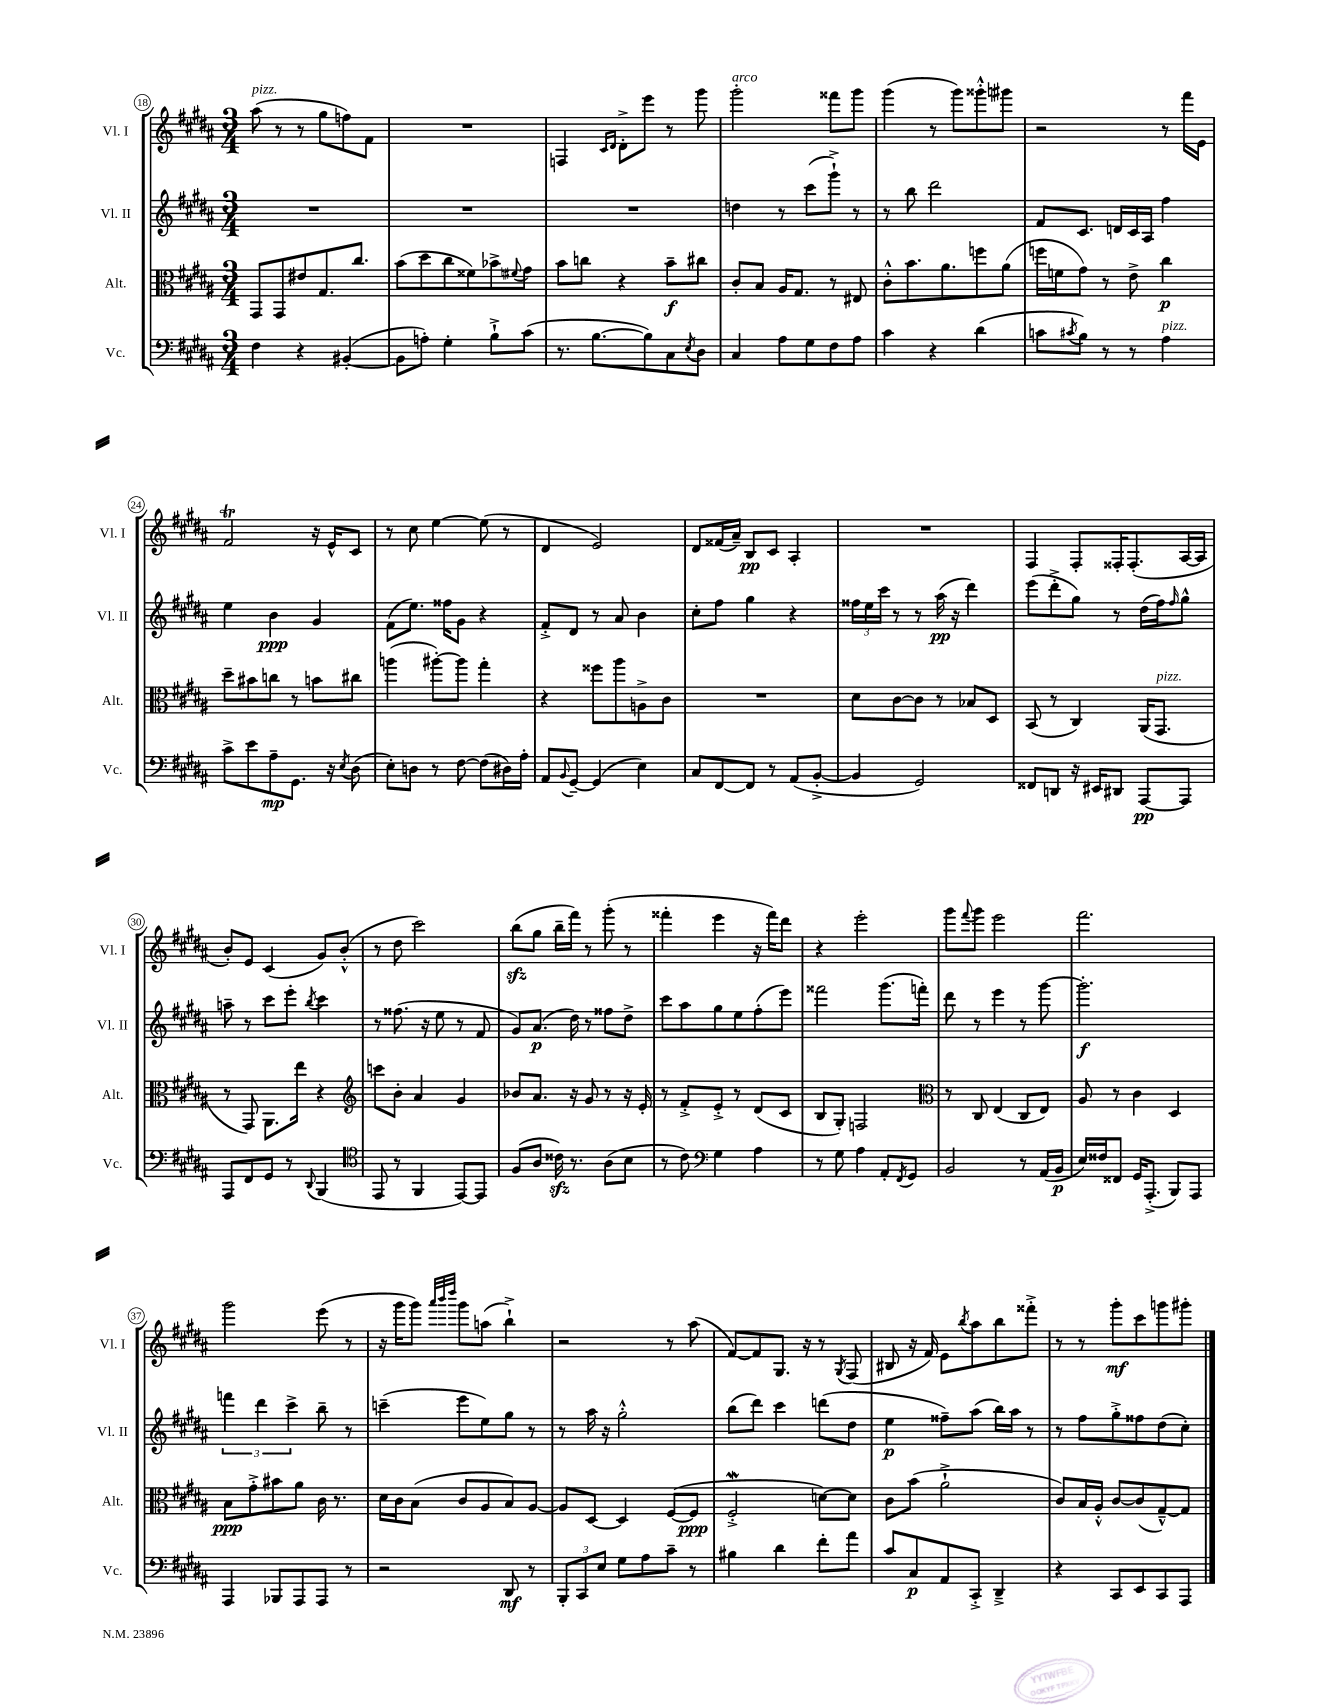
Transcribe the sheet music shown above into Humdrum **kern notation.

**kern	**dynam	**kern	**dynam	**kern	**dynam	**kern	**dynam
*part4	*part4	*part3	*part3	*part2	*part2	*part1	*part1
*staff4	*staff4	*staff3	*staff3	*staff2	*staff2	*staff1	*staff1
*I"Vc.	*	*I"Alt.	*	*I"Vl. II	*	*I"Vl. I	*
*I'Vc.	*	*I'Alt.	*	*I'Vl. II	*	*I'Vl. I	*
*clefF4	*	*clefC3	*	*clefG2	*	*clefG2	*
*k[f#c#g#d#a#]	*	*k[f#c#g#d#a#]	*	*k[f#c#g#d#a#]	*	*k[f#c#g#d#a#]	*
*M3/4	*	*M3/4	*	*M3/4	*	*M3/4	*
=18	=18	=18	=18	=18	=18	=18	=18
!	!	!	!	!	!	!LO:TX:a:i:t=pizz.	!
4F#\	.	8GG#/L	.	2.r	.	(8aa#\	.
.	.	8GG#/	.	.	.	8r	.
4r	.	8e#X/	.	.	.	8r	.
.	.	8.G#/	.	.	.	8gg#\L	.
([4BB#X'/	.	.	.	.	.	8ffn\)	.
.	.	8.cc#/J	.	.	.	.	.
.	.	.	.	.	.	8f#\J	.
=19	=19	=19	=19	=19	=19	=19	=19
8BB#\L]	.	(8b\L	.	2.r	.	2.r	.
8An'\J)	.	8dd#\	.	.	.	.	.
4G#'\	.	8cc#\	.	.	.	.	.
.	.	8f##X\)	.	.	.	.	.
8B`^\L	.	8b-X^\	.	.	.	.	.
.	.	8qqf#X/	.	.	.	.	.
(8c#\J	.	8g#\J	.	.	.	.	.
=20	=20	=20	=20	=20	=20	=20	=20
8.r	.	8b\L	.	2.r	.	4Fn/	.
.	.	8ccn\J	.	.	.	.	.
[8.B\L	.	.	.	.	.	.	.
.	.	.	.	.	.	16qqc#/LL	.
.	.	.	.	.	.	16qqd#/JJ	.
.	.	4r	.	.	.	8d#'^\L	.
8B\])	.	.	.	.	.	8eee\J	.
8C#\	.	8b~\L	f	.	.	8r	.
8qE/	.	.	.	.	.	.	.
8D#\J	.	8cc#X\J	.	.	.	8ggg#\	.
=21	=21	=21	=21	=21	=21	=21	=21
!	!	!	!	!	!	!LO:TX:a:i:t=arco	!
4C#/	.	8c#'/L	.	4ddn\	.	2ggg#'\	.
.	.	8B/J	.	.	.	.	.
8A#\L	.	16A#/KL	.	8r	.	.	.
.	.	8.G#/J	.	.	.	.	.
8G#\	.	.	.	(8ccc#\L	.	.	.
8F#\	.	8r	.	8ggg#`^\J)	.	8fff##X\L	.
8A#\J	.	8E#X/	.	8r	.	8ggg#\J	.
=22	=22	=22	=22	=22	=22	=22	=22
4c#\	.	8c#'^^\L	.	8r	.	(4ggg#\	.
.	.	8.b\	.	8bb\	.	.	.
4r	.	.	.	2ddd#\	.	8r	.
.	.	8.a#\	.	.	.	.	.
.	.	.	.	.	.	8ggg#\L)	.
(4d#\	.	8ffn\	.	.	.	8ggg##X'^^\	.
.	.	(8a#\J	.	.	.	8ggg#X\J	.
=23	=23	=23	=23	=23	=23	=23	=23
8cn\L	.	16ffn\LL	.	8f#/L	.	2r	.
.	.	16fn\J	.	.	.	.	.
8qc#X/	.	.	.	.	.	.	.
8B\J)	.	8g#\J)	.	8.c#/J	.	.	.
8r	.	8r	.	.	.	.	.
.	.	.	.	16dn/LL	.	.	.
8r	.	8e^\	.	16c#/	.	.	.
.	.	.	.	16A#/JJ	.	.	.
!LO:TX:a:i:t=pizz.	!	!	!	!	!	!	!
4A#\	.	4cc#\	p	4ff#\	.	8r	.
.	.	.	.	.	.	16fff#\LL	.
.	.	.	.	.	.	16e\JJ	.
!!LO:LB:g=z
=24	=24	=24	=24	=24	=24	=24	=24
8c#^\L	.	8dd#~\L	.	4ee\	.	2f#T/	.
8e\	.	8b#X\	.	.	.	.	.
8A#~\	mp	8ccn\J	.	4b\	ppp	.	.
8.GG#\J	.	8r	.	.	.	.	.
.	.	8bn\L	.	4g#/	.	16r	.
16r	.	.	.	.	.	16e^^/KL	.
8qE/	.	.	.	.	.	.	.
(8D#\	.	8cc#X\J	.	.	.	8c#/J	.
=25	=25	=25	=25	=25	=25	=25	=25
8E'\L)	.	(4aan\	.	(8f#\L	.	8r	.
8Dn\J	.	.	.	8.ee\J)	.	8cc#\	.
8r	.	[8aa#X'\L)	.	.	.	[4ee\	.
.	.	.	.	16ff##X\KL	.	.	.
[8F#\	.	8aa#\J]	.	8g#\J	.	.	.
(8F#\L]	.	4gg#'\	.	4r	.	(8ee\]	.
16D#X\L)	.	.	.	.	.	8r	.
16A#'\JJ	.	.	.	.	.	.	.
=26	=26	=26	=26	=26	=26	=26	=26
8AA#/L	.	4r	.	8f#'^/L	.	4d#/	.
8qqBB/	.	.	.	.	.	.	.
[8GG#~/J	.	.	.	8d#/J	.	.	.
(4GG#/]	.	8ff##X\L	.	8r	.	2e/)	.
.	.	8aa#\	.	8a#/	.	.	.
4E\)	.	8An^\	.	4b\	.	.	.
.	.	8c#\J	.	.	.	.	.
=27	=27	=27	=27	=27	=27	=27	=27
8C#/L	.	2.r	.	8cc#'\L	.	8d#/L	.
[8FF#/	.	.	.	8ff#\J	.	(16f##X/L	.
.	.	.	.	.	.	16a#~/JJ)	.
8FF#/J]	.	.	.	4gg#\	.	8B/L	pp
8r	.	.	.	.	.	8c#/J	.
(8AA#/L	.	.	.	4r	.	4A#'/	.
[8BB'^/J	.	.	.	.	.	.	.
=28	=28	=28	=28	=28	=28	=28	=28
4BB/]	.	8d#\L	.	24ff##X\LL	.	2.r	.
.	.	.	.	24ee\	.	.	.
.	.	.	.	24ccc#\JJ	.	.	.
.	.	[8c#\	.	8r	.	.	.
2GG#/)	.	8c#\J]	.	8r	.	.	.
.	.	8r	.	(16aa#\	pp	.	.
.	.	.	.	16r	.	.	.
.	.	8B-X/L	.	4ddd#\)	.	.	.
.	.	8D#/J	.	.	.	.	.
=29	=29	=29	=29	=29	=29	=29	=29
8FF##X/L	.	(8BB/	.	(8eee\L	.	4F#/	.
8DDn/J	.	8r	.	8ddd#'^\	.	.	.
16r	.	4C#/)	.	8gg#\J)	.	8F#'/L	.
16EE#X/KL	.	.	.	.	.	.	.
8DD#X/J	.	.	.	8r	.	16F##X'/K	.
.	.	.	.	.	.	(8.F##'/	.
[8AAA#/L	pp	(16AA#/KL	.	(16dd#\LL	.	.	.
!	!	!LO:TX:a:i:t=pizz.	!	!	!	!	!
.	.	8.GG#/J	.	16ff#\J)	.	.	.
.	.	.	.	16qqff#/	.	.	.
8AAA#/J]	.	.	.	8gg#^^\J	.	[16A#/L	.
.	.	.	.	.	.	16A#/JJ]	.
!!LO:LB:g=z
=30	=30	=30	=30	=30	=30	=30	=30
8AAA#/L	.	8r	.	8aan~\	.	8b'/L)	.
8FF#/	.	8GG#/)	.	8r	.	8e/J	.
8GG#/J	.	8.AA#\L	.	8ccc#\L	.	(4c#/	.
8r	.	.	.	8eee'\J	.	.	.
.	.	16ee\Jk	.	.	.	.	.
8qqDD#/	.	.	.	8qbb/	.	.	.
(4BBB/	.	4r	.	4ccc#\	.	8g#/L)	.
.	.	.	.	.	.	(8b'^^/J	.
=31	=31	=31	=31	=31	=31	=31	=31
*clefC4	*	*clefG2	*	*	*	*	*
8EE/	.	8cccn\L	.	8r	.	8r	.
8r	.	8b'\J	.	(8.ff##X\	.	8dd#\	.
4FF#/	.	4a#/	.	.	.	2ccc#\)	.
.	.	.	.	16r	.	.	.
.	.	.	.	8ee\	.	.	.
[8EE/L)	.	4g#/	.	8r	.	.	.
8EE/J]	.	.	.	8f#/	.	.	.
=32	=32	=32	=32	=32	=32	=32	=32
(8F#/L	.	8b-X/L	.	8g#/L)	.	(8bbzz\L	.
8A#/J	.	8.a#/J	.	(8.a#/J	p	8gg#\J	.
16c##Xzz\)	.	.	.	.	.	16bb~\LL	.
8.r	.	16r	.	16dd#\)	.	16fff#\JJ)	.
.	.	8g#/	.	8r	.	8r	.
(8A#\L	.	8r	.	8ff##X\L	.	(8ggg#'\	.
8B\J	.	16r	.	8dd#^\J	.	8r	.
.	.	16e'/	.	.	.	.	.
=33	=33	=33	=33	=33	=33	=33	=33
8r	.	8r	.	8ccc#\L	.	4fff##X'\	.
8c#\)	.	8f#'^/L	.	8aa#\	.	.	.
*clefF4	*	*	*	*	*	*	*
4G#\	.	8e'^/J	.	8gg#\	.	4eee\	.
.	.	8r	.	8ee\	.	.	.
4A#\	.	(8d#/L	.	(8ff#'\	.	16r	.
.	.	.	.	.	.	16fff##\KL)	.
.	.	8c#/J	.	8eee\J)	.	8ddd#\J	.
=34	=34	=34	=34	=34	=34	=34	=34
8r	.	8B/L	.	2fff##X\	.	4r	.
8G#\	.	8G#'/J)	.	.	.	.	.
4A#\	.	2Fn/	.	.	.	2eee'\	.
8AA#'/L	.	.	.	(8.ggg#\L	.	.	.
8qFF#/	.	.	.	.	.	.	.
8GG#/J	.	.	.	.	.	.	.
.	.	.	.	16fffn'\Jk)	.	.	.
=35	=35	=35	=35	=35	=35	=35	=35
*	*	*clefC3	*	*	*	*	*
2BB/	.	8r	.	8ddd#\	.	8ggg#\L	.
.	.	.	.	.	.	8qqfff#/	.
.	.	8C#/	.	8r	.	8ggg#\J	.
.	.	(4E/	.	4eee\	.	2eee\	.
8r	.	8C#/L	.	8r	.	.	.
(16AA#/LL	.	8E/J)	.	[8ggg#\	.	.	.
16BB/JJ	p	.	.	.	.	.	.
=36	=36	=36	=36	=36	=36	=36	=36
16E/LL)	.	8A#/	.	2.ggg#'\]	f	2.fff#\	.
16F##X/J	.	.	.	.	.	.	.
8FF##X/J	.	8r	.	.	.	.	.
16GG#/KL	.	4c#\	.	.	.	.	.
(8.AAA#'^/J	.	.	.	.	.	.	.
8BBB/L)	.	4D#/	.	.	.	.	.
8AAA#/J	.	.	.	.	.	.	.
!!LO:LB:g=z
=37	=37	=37	=37	=37	=37	=37	=37
4AAA#/	.	8B\L	ppp	6fffn\	.	2ggg#\	.
.	.	8g#'^\	.	.	.	.	.
.	.	.	.	6ddd#\	.	.	.
8BBB-X/L	.	8b#X\	.	.	.	.	.
.	.	.	.	6ccc#^\	.	.	.
8AAA#/	.	8a#\J	.	.	.	.	.
8AAA#/J	.	16c#\	.	8bb~\	.	(8eee\	.
.	.	8.r	.	.	.	.	.
8r	.	.	.	8r	.	8r	.
=38	=38	=38	=38	=38	=38	=38	=38
2r	.	16d#\LL	.	(4cccn~\	.	16r	.
.	.	16c#\J	.	.	.	16ggg#\KL	.
.	.	(8B\J	.	.	.	8ggg#\J)	.
.	.	.	.	.	.	32qqaaa#/LLL	.
.	.	.	.	.	.	32qqbbb/	.
.	.	.	.	.	.	32qqdddd#/JJJ	.
.	.	8c#/L	.	8eee\L	.	8ggg#\L	.
.	.	8A#/	.	8ee\)	.	(8aan\J	.
8DD#/	mf	8B/)	.	8gg#\J	.	4bb`^\)	.
8r	.	[8A#/J	.	8r	.	.	.
=39	=39	=39	=39	=39	=39	=39	=39
12BBB'/L	.	8A#/L]	.	8r	.	2r	.
12CC#/	.	.	.	.	.	.	.
.	.	[8D#/J	.	16aa#\	.	.	.
12E/J	.	.	.	.	.	.	.
.	.	.	.	16r	.	.	.
8G#\L	.	4D#/]	.	2gg#'^^\	.	.	.
8A#\	.	.	.	.	.	.	.
8c#~\J	.	([8F#/L	.	.	.	8r	.
8r	.	8F#/J]	ppp	.	.	(8aa#\	.
=40	=40	=40	=40	=40	=40	=40	=40
4B#X\	.	2F#W'^/	.	(8bb\L	.	[8f#/L)	.
.	.	.	.	8ddd#\J)	.	8f#/]	.
4d#\	.	.	.	4ccc#\	.	8.G#/J	.
.	.	.	.	.	.	16r	.
8f#'\L	.	[8dn\L)	.	(8dddn\L	.	8r	.
.	.	.	.	.	.	8qG#/	.
8a#\J	.	8d\J]	.	8dd#\J	.	(8F#/	.
=41	=41	=41	=41	=41	=41	=41	=41
8c#/L	.	8c#\L	.	4ee\	p	8B#X/	.
8C#/	p	(8b\J	.	.	.	16r	.
.	.	.	.	.	.	16f#/)	.
8AA#/	.	2a#`^\	.	8ff##X~\L)	.	8e\L	.
.	.	.	.	.	.	8qbb/	.
8CC#'^/J	.	.	.	(8aa#\J	.	8aa#\	.
4DD#~^/	.	.	.	16bb\LL)	.	8bb\	.
.	.	.	.	16aa#\JJ	.	.	.
.	.	.	.	8r	.	8fff##X'^\J	.
=42	=42	=42	=42	=42	=42	=42	=42
4r	.	8c#/L)	.	8r	.	8r	.
.	.	16B/L	.	8ff#\L	.	8r	.
.	.	16A#'^^/JJ	.	.	.	.	.
8CC#/L	.	[8c#/L	.	8gg#'^\	.	8ggg#'\L	mf
8EE/	.	(8c#/]	.	8ff##X\	.	8ccc#\	.
8CC#/	.	[8G#~^^/)	.	(8dd#\	.	8gggn\	.
8AAA#/J	.	8G#/J]	.	8cc#'\J)	.	8ggg#X'\J	.
==	==	==	==	==	==	==	==
*-	*-	*-	*-	*-	*-	*-	*-
